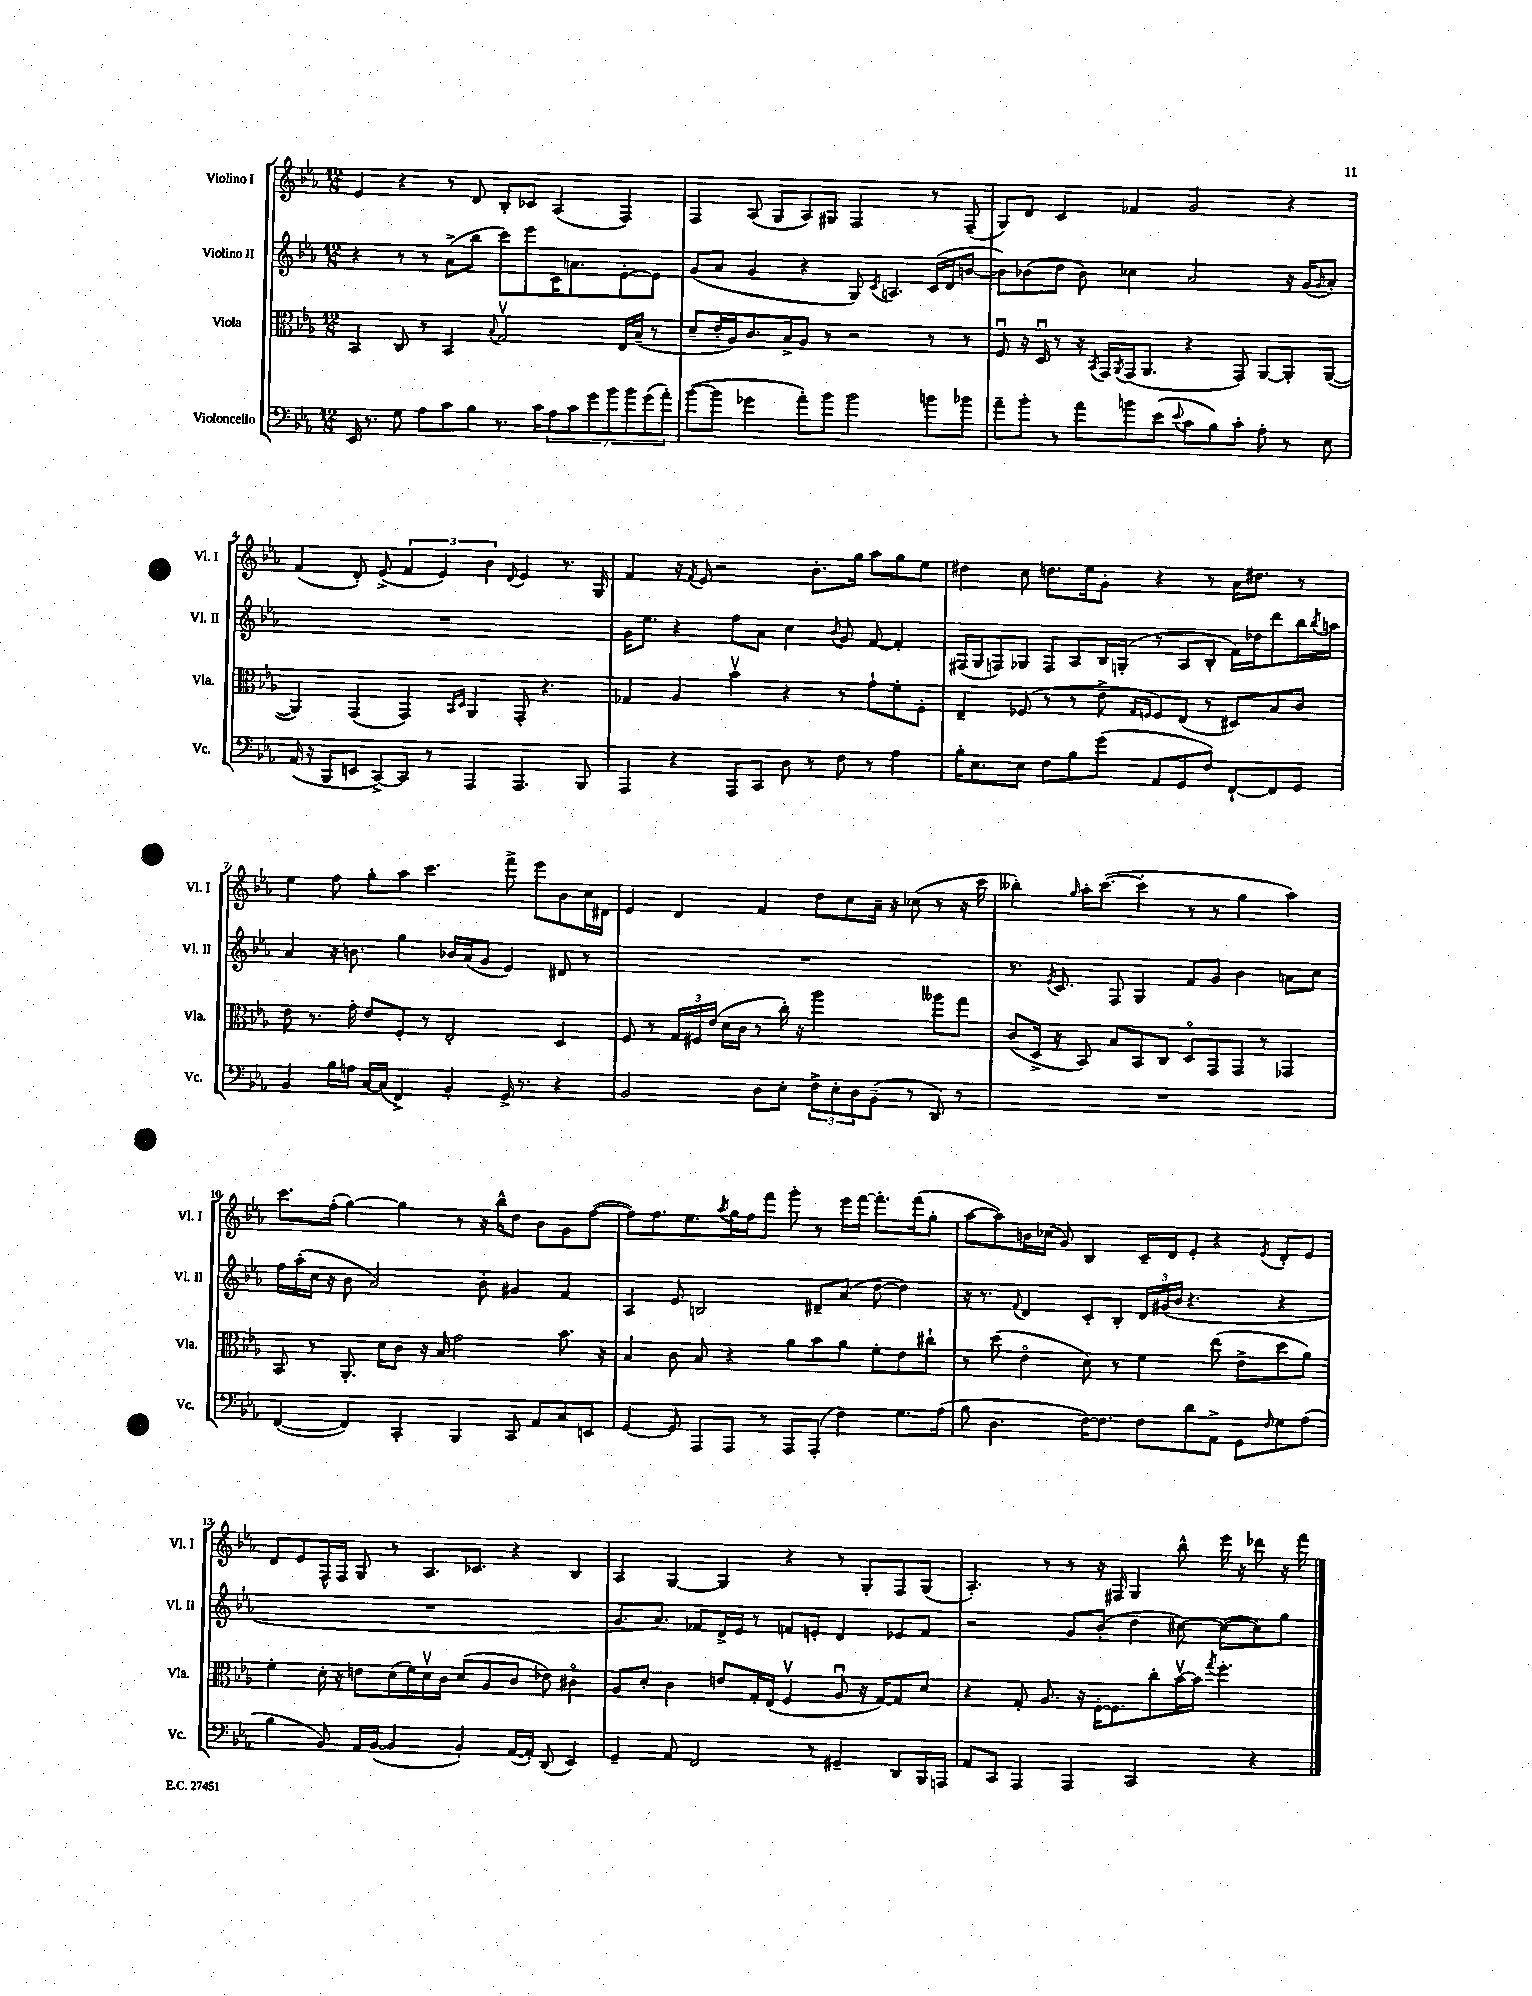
<<
\new StaffGroup <<
\new Staff = "s0" \with { instrumentName = "Violino I" shortInstrumentName = "Vl. I" } {
    \clef treble \key ees \major \numericTimeSignature \time 12/8
    ees'4 r4 r8 d'8 bes8-. ces'8 aes4( f4) |
    f4 aes8( g8 aes8) gis8 f2 r8 f8--( |
    g8) d'8 c'4 fes'4 g'2 r4 |
    f'4( d'8-.) ees'8->( \tuplet 3/2 { f'4 ees'4) bes'4 } \appoggiatura { d'8 } ees'4 r8. g16 |
    f'4 r16 \acciaccatura { f'8 } ees'16 r2 bes'8.-. g''16 aes''8 g''8 ees''8 |
    dis''4 c''8 d''8. ees''16 g'8-. r4 r8 aes'16 dis''8. r8 |
    ees''4 f''8 g''8-. aes''8 c'''4. f'''8-> ees'''8 bes'8 c''16 dis'16 |
    ees'4 d'4 f'4 d''8 c''8 aes'16-- r16 ces''8( r8 r16 c'''16 |
    beses''4-.) \grace { g''16 } aes''16-. c'''8.~( c'''4-. r8 r8 g''4 aes''4) |
    c'''8. f''16-.( g''4~) g''4 r8 r16 bes''16-^ d''8 bes'8 g'8 f''8~( |
    f''8) f''8. ees''8. \acciaccatura { aes''8 } g''16 f''16 f'''8 g'''8-. r8 ees'''16 f'''16~ f'''8.-. f'''16( g''8-. |
    aes''8~ aes''8) b'16 ces''16( g'8) bes4 c'16-- d'16 ees'8-. r4 \acciaccatura { ees'8 } d'8-. ees'8 |
    d'8 ees'8 f16-^ f16 g8 r8 aes8. ces'8. r4 bes4 |
    aes4 g4~ g4 r4 r8 g8-. f8 g8( |
    aes4.-.) r8 r8 r16 fis16 g4 bes''8-^ ees'''16 r16 des'''8 r16 f'''16 \bar "|." |
}
\new Staff = "s1" \with { instrumentName = "Violino II" shortInstrumentName = "Vl. II" } {
    \clef treble \key ees \major \numericTimeSignature \time 12/8
    r4 r8 r8 aes'8->( bes''8 c'''8) ees'''8 c'16 a'8. ees'8~-. ees'8 |
    g'8( aes'8 g'4 r4 g8) \acciaccatura { c'8 } a4. c'16( d'16 b'8~ |
    b'8) bes'8( d''8 bes'8) ces''4 aes'2 r16 g'16( \grace { g'16 } aes'8-.) |
    R1. |
    g'16 ees''8. r4 f''8 aes'8 c''4 \acciaccatura { bes'8 } g'8 f'8~ f'4-. |
    fis16( g16 f8) ges8 f8 aes8 bes16 g16-.( r8 aes8 bes8-. f'16) des''16 d'''8 bes''16 \acciaccatura { bes''8 } a''16 |
    aes'4 r16 b'8. g''4 bes'16 aes'16( g'8 ees'4) dis'8 r8 |
    R1. |
    r8. \acciaccatura { ees'8 } c'8. f8 g4 f'8 g'8 bes'4 a'8 c''8 |
    f''16 aes''16-.( c''16 r16 bes'8 aes'2) bes'8-. gis'4 f'4 |
    aes4 ees'8 b2 dis'8-- aes'8( d''8~ d''4) |
    r16 r8. \appoggiatura { f'8 } d'4 c'8-. bes8-. \tuplet 3/2 { d'16 gis'16( bes'16 } r4. r4 |
    R1. |
    g'8. aes'8.) fes'8 d'16-> ees'16 r8 f'8 e'8-. d'4 ees'8 f'8 |
    r2 g'8 bes'8-.( d''4 cis''8~) cis''8~( cis''8) g''8 \bar "|." |
}
\new Staff = "s2" \with { instrumentName = "Viola" shortInstrumentName = "Vla." } {
    \clef alto \key ees \major \numericTimeSignature \time 12/8
    bes,4 c8 r8 bes,4 \appoggiatura { bes8 } g2\upbow ees16 bes16--( r8 |
    d'8-- ees'16-. aes16) c'8. bes16-> aes8 r8 r2 r8 r8 |
    f8\downbow r16 d16\downbow r8 r16 \acciaccatura { bes,8 } g,16 \acciaccatura { aes,8 } g,16( aes,8. r4 g,8) aes,8~ aes,8-. aes,8~( |
    aes,4) g,4( g,4) \grace { bes,16 d16 } aes,4 g,8-. r4. |
    ges4 aes4 bes'4\upbow r4 r8 g'8-! f'8-. f8-. |
    ees4-- fes8( r8 r8 ees'8-> \grace { g16 f16 } f8) ees8( r8 dis8) bes8 c'8 |
    ees'8 r8. g'16-. ees'8 f8-. r8 ees2-. d4 |
    f8 r8 \tuplet 3/2 { g16 fis16 ees'16( } d'16 c'16 r8 c''16-.) r16 aes''2 aeses''8 g''8 |
    c'8( d16-> r16 bes,8) bes8 bes,8 c8 d8\flageolet g,8 g,8 r8 ges,4 |
    bes,8 r8 aes,8.-. d'16 c'8 r16 bes16 g'2 bes'8. r16 |
    bes4 c'8 bes8 r4 aes'8 bes'8 aes'8 f'8-. ees'8 cis''8-! |
    r8 d''8( ees'4\flageolet d'8) r8 f'4 ees''8( ees'8-> d''8 aes'8) |
    f'4-. d'16-. r16 e'8 d'16( f'16) d'16\upbow c'16 d'8( aes8 c'8 ees'8) cis'4\flageolet |
    aes8 d'8-. c'4 e'8 g16-. ees16( f4\upbow aes8\downbow r16 g16~) g8 d'8 |
    r4 g8-. aes8. r16 f16~-. f8. c''8-. bes'16~\upbow bes'16 \acciaccatura { g''8 } f''4.-. \bar "|." |
}
\new Staff = "s3" \with { instrumentName = "Violoncello" shortInstrumentName = "Vc." } {
    \clef bass \key ees \major \numericTimeSignature \time 12/8
    ees,16 r8. g8 aes8 c'8 bes8 r8. c'16 \tuplet 7/4 { aes8 c'8 g'8 bes'8 bes'8 g'8( aes'8-.) } |
    bes'8~( bes'8 ges'4 aes'8-.) bes'8 bes'2 b'8 bes'8 |
    aes'8-- bes'8-. r8 aes'8 b'8 ees'8( \appoggiatura { ees'8 } c'8 bes8) c'8-. aes8-. r8 ees8 |
    aes,16( r16 bes,,8 e,8 c,8~->) c,8 r8 aes,,4 aes,,4. bes,,8 |
    aes,,4 r4 aes,,8 c,8 d8 r8 f8 r8 aes4 |
    bes16-. ees8. ees8 f8 bes8 g'8( aes,8 g,8 f8) f,8~-! f,8 g,8 |
    bes,4 bes16 a16 c16~ c16( f,4->) bes,4-. g,16-> r8. r4 |
    bes,2 d8 ees8-. \tuplet 3/2 { f8-> ees8-. d8 } bes,8--( r8 d,8) r8 |
    R1. |
    f,4~( f,4) c,4-. bes,,4 c,8 aes,8 c8 e,8 |
    g,4~ g,8 aes,,8 aes,,8 r8 aes,,8 aes,,8-.( f4) g8. aes16( |
    bes8 d4. f16~) f8. f8 d'8 aes,8-> g,8 \grace { f16 } g8 aes8( |
    bes4 bes,8) aes,16 bes,16~( bes,4 bes,4-.) aes,16~( aes,16-.) d,8( ees,4) |
    g,4-- aes,8 f,2 r8 gis,4-- d,8 bes,,16 a,,16 |
    aes,8 c,8 aes,,4 aes,,4 c,2 r4 \bar "|." |
}
>>
>>
